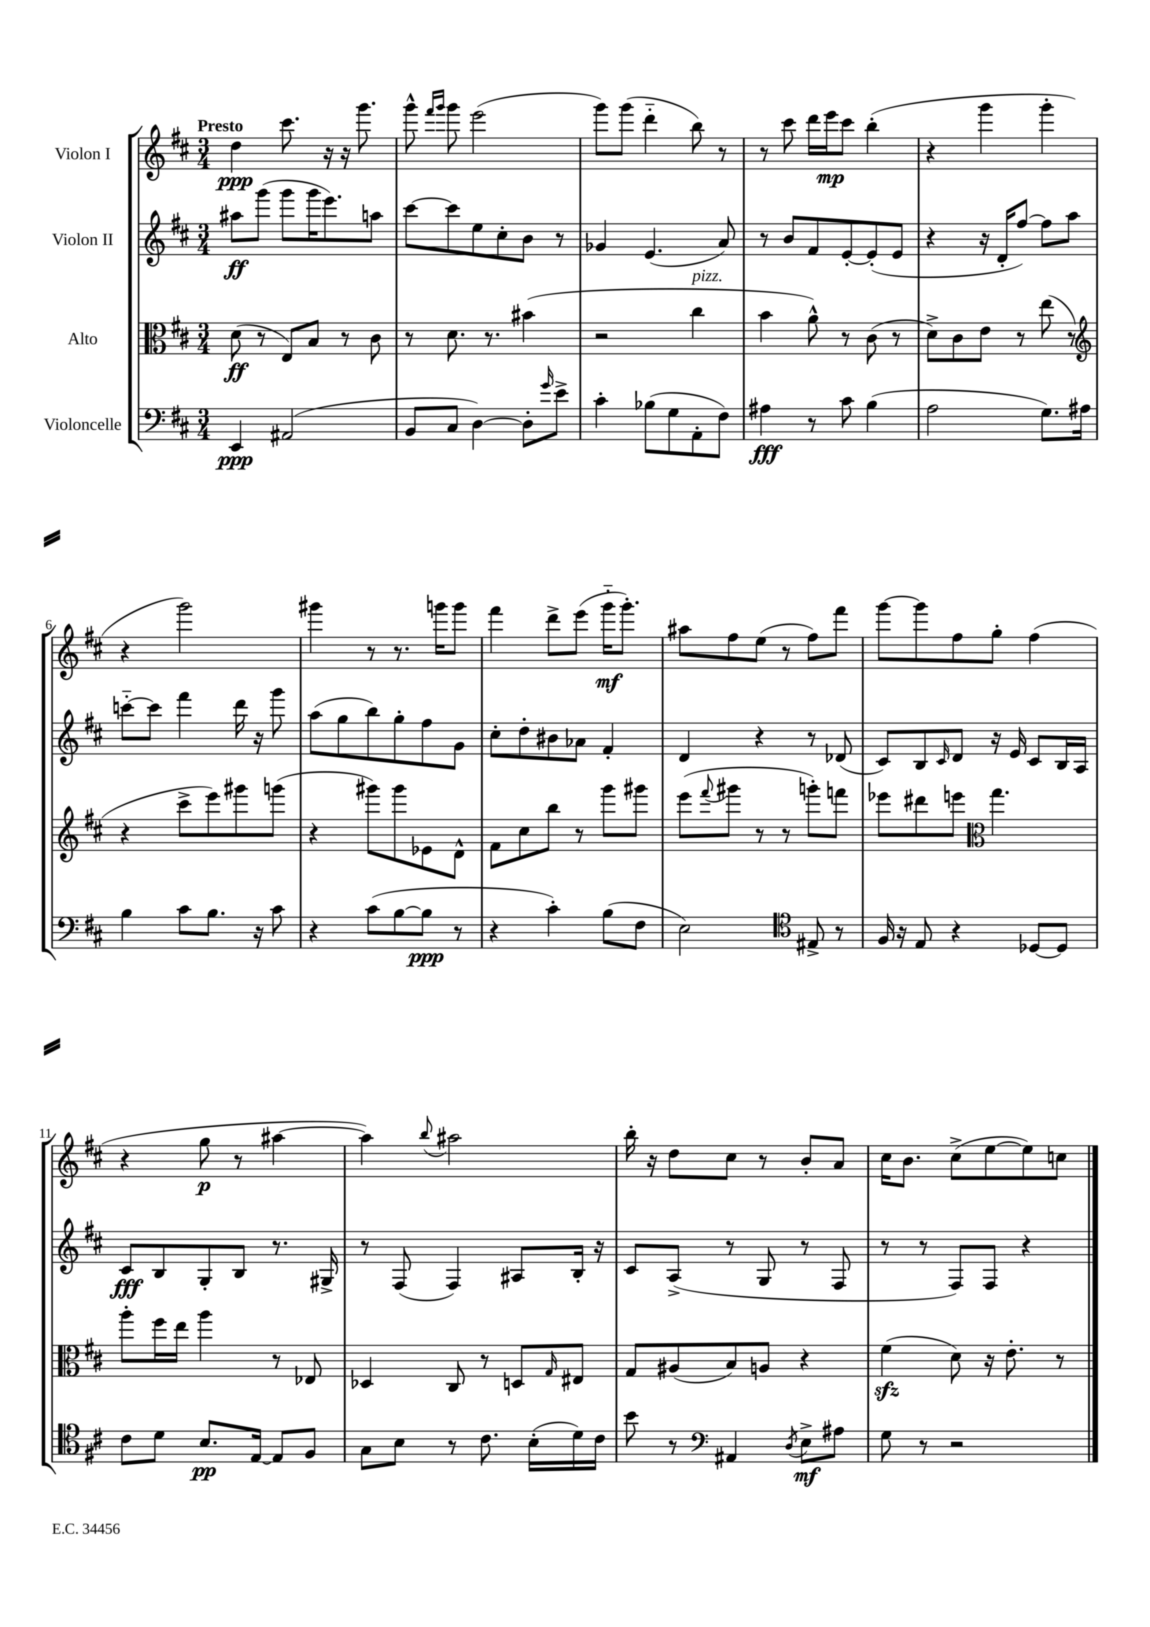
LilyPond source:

<<
\new StaffGroup <<
\new Staff = "s0" \with { instrumentName = "Violon I" } {
    \clef treble \key d \major \numericTimeSignature \time 3/4 \tempo "Presto"
    d''4\ppp cis'''8. r16 r16 g'''8. |
    g'''8-^ \grace { fis'''16 g'''16 } g'''8 e'''2( |
    g'''8) g'''8( d'''4-_ b''8) r8 |
    r8 cis'''8 d'''16 e'''16\mp cis'''8 b''4-.( |
    r4 g'''4 g'''4-. |
    r4 g'''2) |
    gis'''4 r8 r8. g'''16 g'''8 |
    fis'''4 d'''8-> e'''8( g'''16-_\mf g'''8.-.) |
    ais''8 fis''8 e''8( r8 fis''8) fis'''8 |
    g'''8~ g'''8 fis''8 g''8-. fis''4( |
    r4 g''8\p r8 ais''4~ |
    ais''4) \appoggiatura { b''8 } ais''2 |
    b''16-. r16 d''8 cis''8 r8 b'8-. a'8 |
    cis''16 b'8. cis''8->( e''8~ e''8) c''8 \bar "|." |
}
\new Staff = "s1" \with { instrumentName = "Violon II" } {
    \clef treble \key d \major \numericTimeSignature \time 3/4
    ais''8\ff g'''8( g'''8 g'''16 e'''8.) a''8 |
    cis'''8~ cis'''8 e''8 cis''8-. b'8 r8 |
    ges'4 e'4.( a'8) |
    r8 b'8 fis'8 e'8~-. e'8-.( e'8 |
    r4 r16 d'16-. fis''8~) fis''8 a''8 |
    c'''8~-_ c'''8 fis'''4 d'''16 r16 g'''8 |
    a''8( g''8 b''8) g''8-. fis''8 g'8 |
    cis''8-. d''8-. bis'8 aes'8 fis'4-. |
    d'4 r4 r8 des'8( |
    cis'8) b8 \grace { cis'16 } d'8 r16 e'16 cis'8 b16 a16 |
    cis'8\fff b8 g8-. b8 r8. gis16-> |
    r8 fis8( fis4) ais8 b16-. r16 |
    cis'8 a8->( r8 g8 r8 fis8 |
    r8 r8 fis8) fis8 r4 \bar "|." |
}
\new Staff = "s2" \with { instrumentName = "Alto" } {
    \clef alto \key d \major \numericTimeSignature \time 3/4
    d'8\ff( r8 e8) b8 r8 cis'8 |
    r8 d'8. r8. bis'4( |
    r2 cis''4^\markup { \italic "pizz." } |
    b'4 a'8-^) r8 cis'8( r8 |
    d'8->) cis'8 e'8 r8 e''8( r8 |
    \clef treble r4 cis'''8-> e'''8) gis'''8 g'''8( |
    r4 gis'''8) gis'''8 ees'8 d'8-^ |
    fis'8 cis''8 b''8 r8 g'''8 gis'''8 |
    e'''8( \appoggiatura { fis'''8 } gis'''8 r8 r8 g'''8-.) f'''8 |
    ees'''8 dis'''8 e'''8 \clef alto g''4. |
    a''8-. fis''16 e''16 a''4 r8 ees8 |
    des4 cis8 r8 d8 \grace { g16 } eis8 |
    g8 ais8( b8) a8 r4 |
    fis'4\sfz( d'8) r16 e'8.-. r8 \bar "|." |
}
\new Staff = "s3" \with { instrumentName = "Violoncelle" } {
    \clef bass \key d \major \numericTimeSignature \time 3/4
    e,4\ppp ais,2( |
    b,8 cis8 d4~) d8-. \grace { g'16 } e'8-> |
    cis'4-. bes8( g8 a,8-. fis8) |
    ais4\fff r8 cis'8 b4( |
    a2 g8.) ais16 |
    b4 cis'8 b8. r16 cis'8 |
    r4 cis'8( b8~ b8\ppp r8 |
    r4 cis'4-.) b8( fis8 |
    e2) \clef tenor eis8-> r8 |
    fis16 r16 e8 r4 des8~ des8 |
    cis'8 d'8 b8.\pp e16~ e8 fis8 |
    g8 b8 r8 cis'8. b16-.( d'16) cis'16 |
    b'8 r8 \clef bass ais,4 \acciaccatura { d8 } e8->\mf ais8 |
    g8 r8 r2 \bar "|." |
}
>>
>>
